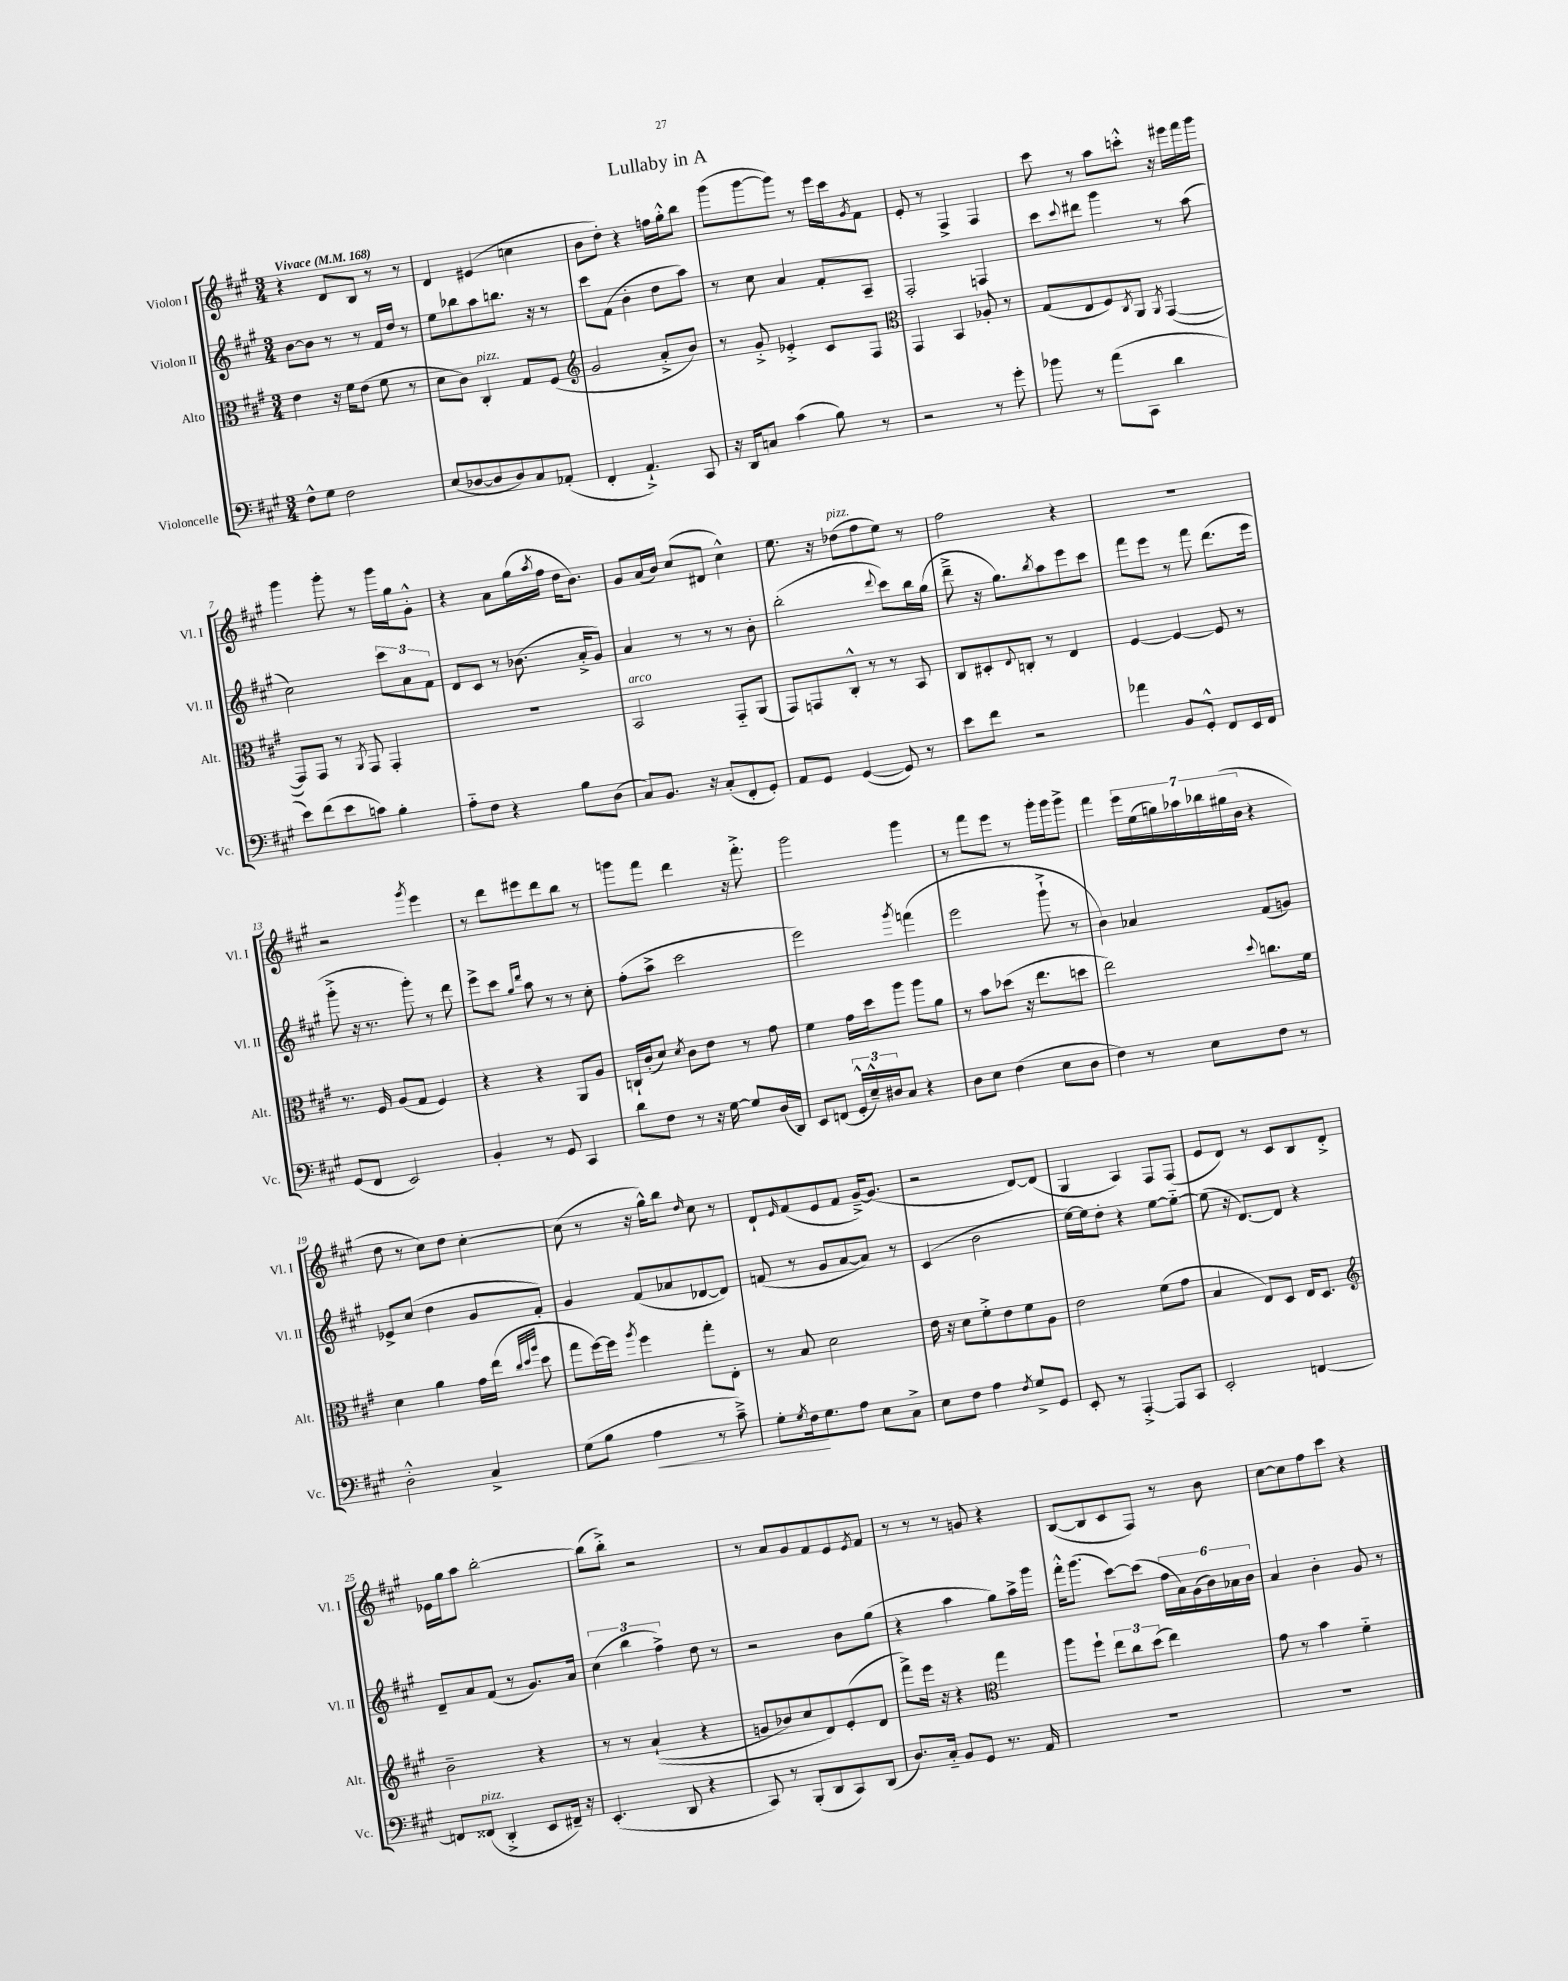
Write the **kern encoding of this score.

**kern	**dynam	**kern	**kern	**kern
*part4	*part4	*part3	*part2	*part1
*staff4	*staff4	*staff3	*staff2	*staff1
*I"Violoncelle	*	*I"Alto	*I"Violon II	*I"Violon I
*I'Vc.	*	*I'Alt.	*I'Vl. II	*I'Vl. I
*clefF4	*	*clefC3	*clefG2	*clefG2
*k[f#c#g#]	*	*k[f#c#g#]	*k[f#c#g#]	*k[f#c#g#]
*M3/4	*	*M3/4	*M3/4	*M3/4
*MM168	*	*MM168	*MM168	*MM168
=1	=1	=1	=1	=1
!	!	!	!	!LO:TX:a:B:t=Vivace
8F#^^\L	.	4e\	[8b\L	4r
8G#\J	.	.	8b\J]	.
2F#\	.	16r	8r	8d/L
.	.	16f#\KL	.	.
.	.	(8e\J	8r	8B/J
.	.	8f#\	16f#/LL	8r
.	.	.	16dd/JJ	.
.	.	8r	8r	8r
=2	=2	=2	=2	=2
(8E/L	.	8d\L	8ee\L	4d/
[8D-X/	.	8c#\J)	8bb-X\	.
!	!	!LO:TX:a:i:t=pizz.	!	!
8D-/]	.	4C#'/	8aa\	(4e#X/
8D-/)	.	.	8.bbn\J	.
8C#/	.	8G#/L	.	4ccn\
.	.	.	16r	.
(8AA-X'/J	.	(8F#/J	8r	.
=3	=3	=3	=3	=3
*	*	*clefG2	*	*
4FF#'/	.	2g#/	8ccc#\L	8b\L
.	.	.	(8f#\J	8dd'\J)
4.AA`^/)	.	.	4b'\	4r
.	.	8a'^/L	8dd\L	16ffn\LL
.	.	.	.	16gg#'^^\J
8CC#/	.	8b/J)	8aa\J)	8bb\J
=4	=4	=4	=4	=4
16r	.	8r	8r	(8ggg#\L
16DD/KL	.	.	.	.
8Cn/J	.	8g#'^/	8cc#\	[8ggg#\
(4c#\	.	4e-X'^/	4a/	8ggg#\J])
.	.	.	.	8r
8B\)	.	8c#/L	8f#'/L	16eee\LL
.	.	.	.	16ccc#\J
.	.	.	.	8qg#/
8r	.	8F#/J	8A~/J	8f#\J
=5	=5	=5	=5	=5
*	*	*clefC3	*	*
2r	.	4GG#/	2F#'/	8e'/
.	.	.	.	8r
.	.	4BB/	.	4F#^/
8r	.	8A-X'/	4Fn/	4F#/
8g#'\	.	8r	.	.
=6	=6	=6	=6	=6
8b-X\	.	(8G#/L	8ccc#\L	8ccc#\
.	.	.	8qqccc#/	.
8r	.	8E/	8ddd#X\J	8r
(8a\L	.	8F#/)	4ggg#\	8aa\L
.	.	8qC#/	.	.
8CC#\J	.	8AA/J	.	8cccn'^^\J
.	.	8qAA/	.	.
4d\	.	([4GG#/	8r	16r
.	.	.	.	16eee#X\LL
.	.	.	(8aa\	16fff#\
.	.	.	.	16ggg#\JJ
!!LO:LB:g=z
=7	=7	=7	=7	=7
8e\L)	.	8GG#/L])	2cc#\)	4ggg#\
(8f#\	.	8GG#/J	.	.
8e\	.	8r	.	8ggg#'\
.	.	8qAA/	.	.
8cn\J)	.	8GG#/	.	8r
4B'\	.	4GG#'/	12ccc#\L	16ggg#\LL
.	.	.	.	16gg#\J
.	.	.	12a\	.
.	.	.	.	8g#'^^\J
.	.	.	12f#\J	.
=8	=8	=8	=8	=8
8A\L	.	2.r	8d/L	4r
8F#\J	.	.	8c#/J	.
4r	.	.	8r	8a\L
.	.	.	(8.b-X\	(16gg#\L
.	.	.	.	8qaa/
.	.	.	.	16ff#\JJ
8B\L	.	.	.	16dd\KL
.	.	.	16a'^/KL	8.b\J)
(8D\J	.	.	8g#/J)	.
=9	=9	=9	=9	=9
!	!	!LO:TX:a:i:t=arco	!	!
8C#/L)	.	2BB/	4a/	8g#/L
8.BB/J	.	.	.	(16a/L
.	.	.	.	16b/JJ)
.	.	.	8r	(8cc#/L
16r	.	.	.	.
(8C#'/L	.	.	8r	8d#X/J
8FF#'/	.	8GG#/L	8r	4cc#^^\)
8GG#'/J)	.	(8AA/J	8b'\	.
=10	=10	=10	=10	=10
8AA/L	.	8GG#/L)	(2bb'\	8.ee\
8GG#/J	.	8GGn/	.	.
.	.	.	.	16r
!	!	!	!	!LO:TX:a:i:t=pizz.
([4GG#/	.	8C#'^^/J	.	(8dd-X\L
.	.	8r	.	8ff#\
.	.	.	8qqddd/	.
8GG#/])	.	8r	8ccc#\L)	8ee\J)
8r	.	8BB/	16bb\L	8r
.	.	.	(16gg#\JJ	.
=11	=11	=11	=11	=11
8e\L	.	8C#/L	8ddd~^\	2ff#\
8f#\J	.	8D#X'/	16r	.
.	.	.	8.gg#\L)	.
.	.	8qqE/	.	.
2r	.	8Cn'/J	.	.
.	.	.	8qbb/	.
.	.	8r	8aa\	.
.	.	4E/	8eee\	4r
.	.	.	8ccc#\J	.
=12	=12	=12	=12	=12
4a-X\	.	[4F#/	8fff#\L	2.r
.	.	.	8eee\J	.
8BB/L	.	4F#/_	8r	.
8GG#'^^/J	.	.	8fff#\	.
8FF#/L	.	8F#/]	(8.ddd\L	.
16EE/L	.	8r	.	.
16FF#/JJ	.	.	16eee\Jk	.
!!LO:LB:g=z
=13	=13	=13	=13	=13
(8GG#/L	.	8.r	8ggg#'^\	2r
8FF#/J	.	.	16r	.
.	.	16F#/	8.r	.
2EE/)	.	(8A/L	.	.
.	.	8G#/J	8ggg#'\)	.
.	.	.	.	8qggg#/
.	.	4F#/)	8r	4eee\
.	.	.	8ddd\	.
=14	=14	=14	=14	=14
4BB'/	.	4r	8eee^\L	8r
.	.	.	8ccc#\J	8ddd\L
.	.	.	16qqgg#/LL	.
.	.	.	16qqddd/JJ	.
8r	.	4r	8aa\	8eee#X\
8GG#/	.	.	8r	8ddd\
4CC#/	.	8AA/L	8r	8bb\J
.	.	8A/J	8cc#'\	8r
=15	=15	=15	=15	=15
8d\L	.	16Cn`/LL	(8ff#'\L	8gggn\L
.	.	(16c#'/J	.	.
8F#\J	.	8d/J)	8aa^\J	8fff#\J
.	.	8qd/	.	.
8r	.	8c#\L	2ccc#\	4ddd\
16r	.	8e\J	.	.
[16G#\	.	.	.	.
8G#/L]	.	8r	.	16r
.	.	.	.	8.fff#'^\
(16D/L	.	8g#\	.	.
16DD/JJ)	.	.	.	.
=16	=16	=16	=16	=16
8EE/L	.	4f#\	2eee\)	2ggg#\
(8FFn/J	.	.	.	.
24GG#'^^/LL	.	16g#\LL	.	.
24E~^^/)	.	.	.	.
.	.	16dd\J	.	.
24D#X/J	.	.	.	.
8C#/J	.	8aa\J	.	.
.	.	.	8qggg#/	.
4r	.	8aa\L	(4fffn\	4ggg#\
.	.	8a\J	.	.
=17	=17	=17	=17	=17
8D\L	.	8r	2eee\	8r
8E\J	.	8b\L	.	8fff#\L
(4F#\	.	(8dd-X\J	.	8eee\J
.	.	16r	.	8r
.	.	8.ee\L	.	.
8E\L	.	.	8ggg#`^\	16ggg#'\LL
.	.	.	.	16ggg#\J
8D\J	.	8ddn\J	8r	8ggg#^\J
=18	=18	=18	=18	=18
4F#\)	.	2ee\)	4b\)	4fff#\
8r	.	.	4a-X/	28eee\LL
.	.	.	.	(28ee\
.	.	.	.	28ggn\)
.	.	.	.	28aa-X\
8E\L	.	.	.	.
.	.	.	.	28bb-X\
.	.	.	.	(28gg#X\
.	.	.	.	28b\JJ
.	.	8qqdd/	.	.
8F#\J	.	8.ccn\L	(8f#/L	4r
8r	.	.	8gn/J)	.
.	.	16f#\Jk	.	.
!!LO:LB:g=z
=19	=19	=19	=19	=19
2D'^^\	.	4d\	8e-X^/L	8dd\
.	.	.	(8cc#/J	8r
.	.	4a\	4dd\	8cc#\L)
.	.	.	.	8dd\J
4C#^/	.	16g#\LL	8g#/L	[4cc#'\
.	.	(16ee\JJ	.	.
.	.	32qqcc#/LLL	.	.
.	.	32qqdd/	.	.
.	.	32qqaa/JJJ	.	.
.	.	8dd\	8f#'/J)	.
=20	=20	=20	=20	=20
(8G#\L	.	8gg#\L	4g#/	(8cc#\]
8B\J	.	[16ff#\L)	.	8r
.	.	16ff#\JJ]	.	.
.	.	8qaa/	.	.
!	!LO:HP:b	!	!	!
4A\	<	4ff#\	(8f#/L	16r
.	.	.	.	16gg#^^\KL)
.	.	.	8a-X/	8bb\J
.	.	.	.	16qqdd/
8r	.	8gg#'\L	[8d-X/	8cc#\
8c#~^\)	.	8E'\J	8d-/J])	8r
=21	=21	=21	=21	=21
8G#'\L	.	8r	(8fn/	8d`/L
8qG#/	.	.	.	16qqe/
16F#\k	.	8B/	8r	(8f#/
8.G#\	[	.	.	.
.	.	2d\	8g#/L	8e/
8A\J	.	.	[8a/	8f#/J
8E\L	.	.	8a/J])	[16g#~^/KL)
.	.	.	.	(8.g#/J]
8C#^\J	.	.	8r	.
=22	=22	=22	=22	=22
8E\L	.	16e\	(4c#/	2r
.	.	16r	.	.
8F#\J	.	8d\L	.	.
4A\	.	8f#'^\	2b\	.
.	.	8e\	.	.
8qF#/	.	.	.	.
8G#^/L	.	8f#\	.	[8d/L)
8GG#/J	.	8A\J	.	(8d/J]
=23	=23	=23	=23	=23
8EE'/	.	2e\	[16ee\LL)	4G#/
.	.	.	16ee\J]	.
8r	.	.	8dd'\J	.
[4AAA'^/	.	.	4r	4A/)
8AAA/L]	.	(8f#\L	[8ee\L	8F#/L
8CC#/J	.	8g#\J	8ee\J_	(8F#/J
=24	=24	=24	=24	=24
2EE'/	.	4B/	(8ee\]	8e/L
.	.	.	16r	8d/J)
.	.	.	[8.d/L)	.
.	.	8E/L)	.	8r
.	.	8D/J	8d/J]	8c#/L
[4FFn/	.	16E/KL	4r	8B/
.	.	8.D/J	.	.
.	.	.	.	8d'^/J
!!LO:LB:g=z
=25	=25	=25	=25	=25
*	*	*clefG2	*	*
8FFn/L]	.	2b~\	8d~/L	16e-X\LL
.	.	.	.	16gg#\J
!LO:TX:a:i:t=pizz.	!	!	!	!
(8FF##X/J	.	.	8a/	8aa\J
4DD'^/	.	.	(8f#/J	[2bb'\
.	.	.	8r	.
8EE/L	.	4r	8.g#/L)	.
16FF#X~/Jk)	.	.	.	.
16r	.	.	16a/Jk	.
=26	=26	=26	=26	=26
(4.EE'/	.	8r	(6cc#\	(8bb\L]
.	.	8r	.	8bb'^\J)
.	.	.	6bb\	.
.	.	((4a`/	.	2r
.	.	.	6ff#^\)	.
8DD/	.	.	.	.
4r	.	4r	8dd\	.
.	.	.	8r	.
=27	=27	=27	=27	=27
8CC#/)	.	8gn/L	2r	8r
8r	.	8b-X/)	.	8a/L
(8BBB'/L	.	8cc#/	.	8g#/
8DD/	.	8d/)	.	8f#/
8CC#/)	.	(8e'/	8b\L	8e/
.	.	.	.	8qe/
(8DD/J	.	8d/J	(8gg#\J	8f#/J
=28	=28	=28	=28	=28
8.D/L)	.	8fff#^\L)	4r	8r
.	.	16eee\Jk	.	8r
16C#/Jk	.	16r	.	.
8BB/L	.	4r	4aa\	8r
8GG#/J	.	.	.	8gn/
*	*	*clefC3	*	*
8.r	.	4gg#\	8gg#\L)	4r
.	.	.	16aa^\L	.
16AA/	.	.	16ggg#\JJ	.
=29	=29	=29	=29	=29
2.r	.	8aa\L	16fff#'^^\KL	([8B/L
.	.	.	(8.ggg#\J	.
.	.	8ff#`\J	.	8B/]
.	.	12ee\L	[8ccc#\L)	8c#/
.	.	12cc#\	.	.
.	.	.	(8ccc#\J]	8F#/J)
.	.	(12dd\J	.	.
.	.	4ee\)	24ff#\LL	8r
.	.	.	24a\)	.
.	.	.	(24g#\	.
.	.	.	24b\)	8b\
.	.	.	24a-X\	.
.	.	.	24b\JJ	.
=30	=30	=30	=30	=30
2.r	.	8g#\	4a/	[8cc#\L
.	.	8r	.	8cc#\]
.	.	4b\	4b'\	8ff#\
.	.	.	.	8ccc#\J
.	.	4f#\	8g#/	4r
.	.	.	8r	.
==	==	==	==	==
*-	*-	*-	*-	*-
